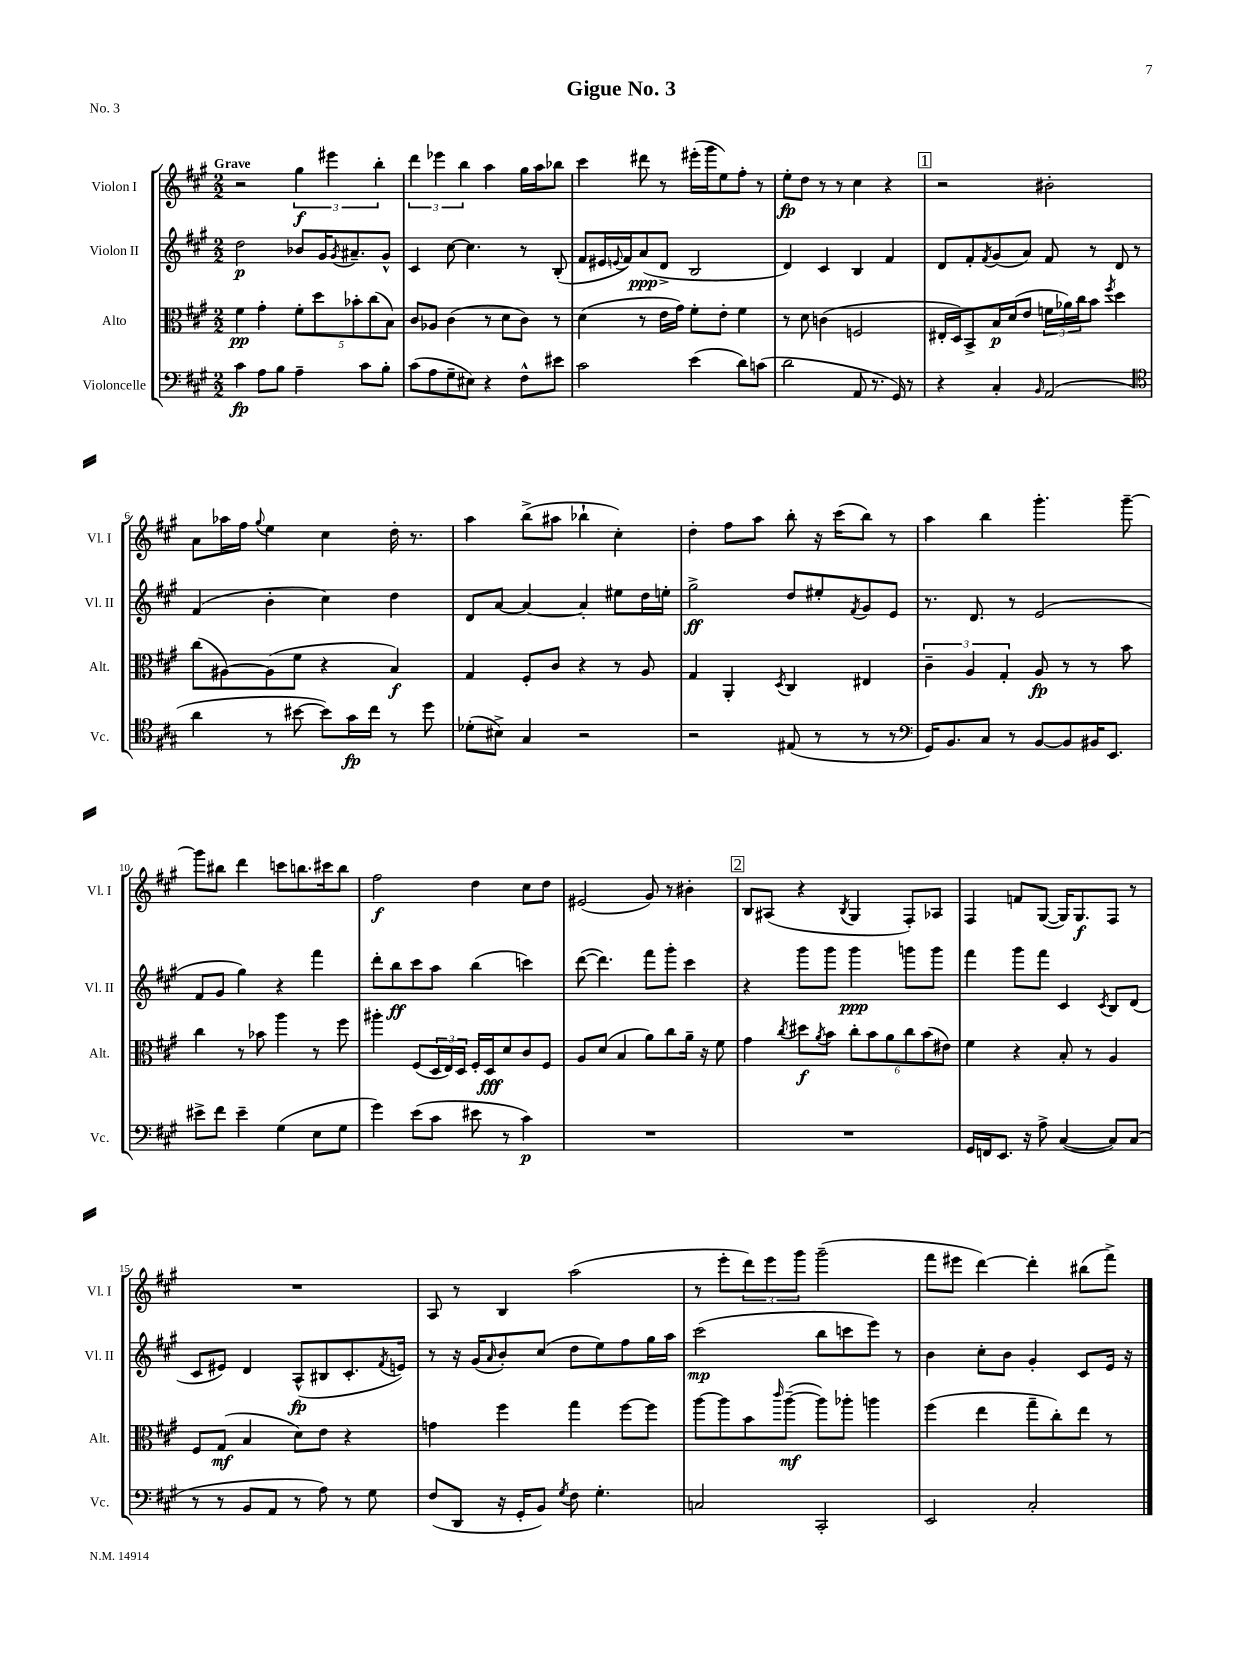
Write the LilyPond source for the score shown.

\header { title = "Gigue No. 3" piece = "No. 3" }
<<
\new StaffGroup <<
\new Staff = "s0" \with { instrumentName = "Violon I" shortInstrumentName = "Vl. I" } {
    \clef treble \key a \major \numericTimeSignature \time 2/2 \tempo "Grave"
    r2 \tuplet 3/2 { gis''4\f eis'''4 b''4-. } |
    \tuplet 3/2 { d'''4 ees'''4 b''4 } a''4 gis''16 a''16 bes''8 |
    cis'''4 dis'''8 r8 eis'''16-.( gis'''16 e''8) fis''8-. r8 |
    e''8-.\fp d''8 r8 r8 cis''4 r4 |
    \mark \markup { \box "1" } r2 bis'2-. |
    a'8 aes''16 fis''16 \appoggiatura { gis''8 } e''4 cis''4 d''16-. r8. |
    a''4 b''8->( ais''8 bes''4-! cis''4-.) |
    d''4-. fis''8 a''8 b''8-. r16 cis'''16( b''8) r8 |
    a''4 b''4 gis'''4.-. gis'''8~-- |
    gis'''8 bis''8 d'''4 c'''8 b''8. cis'''16 b''8 |
    fis''2\f d''4 cis''8 d''8 |
    eis'2( gis'8) r8 bis'4-. |
    \mark \markup { \box "2" } b8 ais8( r4 \acciaccatura { b8 } gis4 fis8-.) aes8 |
    fis4 f'8 gis8~( gis16) gis8.\f fis8 r8 |
    R1 |
    a8 r8 b4 a''2( |
    r8 e'''8-. \tuplet 3/2 { d'''8) e'''8 gis'''8 } gis'''2--( |
    fis'''8 eis'''8 d'''4~) d'''4-. bis''8( fis'''8->) \bar "|." |
}
\new Staff = "s1" \with { instrumentName = "Violon II" shortInstrumentName = "Vl. II" } {
    \clef treble \key a \major \numericTimeSignature \time 2/2
    d''2\p bes'8 gis'16 \acciaccatura { gis'8 } ais'8.-- gis'8-^ |
    cis'4 cis''8~ cis''4. r8 b8-.( |
    fis'8 eis'16 \appoggiatura { e'8 } fis'16) a'8\ppp( d'8-> b2 |
    d'4) cis'4 b4 fis'4 |
    \mark \markup { \box "1" } d'8 fis'8-. \acciaccatura { fis'8 } gis'8( a'8) fis'8 r8 d'8 r8 |
    fis'4( b'4-. cis''4) d''4 |
    d'8 a'8~ a'4~ a'4-. eis''8 d''16 e''16-. |
    gis''2->\ff d''8 eis''8-. \acciaccatura { fis'8 } gis'8 e'8 |
    r8. d'8. r8 e'2( |
    fis'8 gis'8 gis''4) r4 fis'''4 |
    d'''8-. b''8\ff cis'''8 a''8 b''4( c'''4) |
    d'''8~( d'''4.) fis'''8 gis'''8-. cis'''4 |
    \mark \markup { \box "2" } r4 gis'''8 gis'''8 gis'''4\ppp g'''8 g'''8 |
    fis'''4 gis'''8 fis'''8 cis'4 \acciaccatura { cis'8 } b8 d'8( |
    cis'8 eis'8) d'4 a8-^\fp( bis8 cis'8.-. \acciaccatura { fis'8 } e'16) |
    r8 r16 gis'16( \grace { a'16 } b'8-.) cis''8( d''8 e''8) fis''8 gis''16 a''16 |
    cis'''2\mp( b''8 c'''8 e'''8) r8 |
    b'4 cis''8-. b'8 gis'4-. cis'8 e'16 r16 \bar "|." |
}
\new Staff = "s2" \with { instrumentName = "Alto" shortInstrumentName = "Alt." } {
    \clef alto \key a \major \numericTimeSignature \time 2/2
    fis'4\pp gis'4-. \tuplet 5/4 { fis'8-. d''8 bes'8-. cis''8( b8) } |
    cis'8 aes8 cis'4( r8 d'8 cis'8) r8 |
    d'4( r8 e'16 gis'16) fis'8-. e'8-. fis'4 |
    r8 d'8 c'4( f2 |
    \mark \markup { \box "1" } eis16-. d16) b,8-> b16\p d'16( e'8 \tuplet 3/2 { f'16 aes'16) cis''16 } b'8 \acciaccatura { fis''8 } d''4 |
    cis''8( ais8~) ais8( fis'8 r4 b4\f) |
    gis4 fis8-. cis'8 r4 r8 a8 |
    gis4 a,4-. \acciaccatura { d8 } cis4 eis4 |
    \tuplet 3/2 { cis'4-- a4 gis4-. } a8\fp r8 r8 b'8 |
    cis''4 r8 bes'8 a''4 r8 fis''8 |
    ais''4-. fis8( \tuplet 3/2 { d16 e16) d16 } fis16-. d16\fff d'8 cis'8 fis8 |
    a8 d'8( b4 a'8) cis''8 a'16-- r16 fis'8 |
    \mark \markup { \box "2" } gis'4 \acciaccatura { cis''8 } dis''8\f \acciaccatura { a'8 } b'8 \tuplet 6/4 { cis''8-. b'8 a'8 cis''8 b'8( eis'8) } |
    fis'4 r4 b8-. r8 a4 |
    fis8 gis8\mf( b4 d'8) e'8 r4 |
    g'4 fis''4 gis''4 fis''8~ fis''8 |
    a''8~ a''8 b'8 \grace { cis'''16 } a''8~--\mf( a''8) aes''8-. a''4 |
    fis''4( e''4 gis''8-- cis''8-.) e''8 r8 \bar "|." |
}
\new Staff = "s3" \with { instrumentName = "Violoncelle" shortInstrumentName = "Vc." } {
    \clef bass \key a \major \numericTimeSignature \time 2/2
    cis'4\fp a8 b8 a4-- cis'8 b8-. |
    cis'8( a8 gis8-- eis8) r4 fis8-^ eis'8 |
    cis'2 e'4( d'8) c'8( |
    d'2 a,8 r8. gis,16) r8 |
    \mark \markup { \box "1" } r4 cis4-. \grace { b,16 } a,2( |
    \clef tenor a'4 r8 bis'8~ bis'8) gis'16\fp cis''16 r8 d''8 |
    des'8-.( bis8->) gis4 r2 |
    r2 eis8( r8 r8 r8 |
    \clef bass gis,16) b,8. cis8 r8 b,8~ b,8 bis,16 e,8. |
    eis'8-> fis'8 eis'4-- gis4( e8 gis8 |
    gis'4) e'8( cis'8 eis'8 r8 cis'4\p) |
    R1 |
    \mark \markup { \box "2" } R1 |
    gis,16 f,16 e,8. r16 a8-> cis4~( cis8) cis8( |
    r8 r8 b,8 a,8 r8 a8) r8 gis8 |
    fis8( d,8 r16 gis,16-. b,8) \acciaccatura { gis8 } fis8 gis4.-. |
    c2 cis,2-. |
    e,2 cis2-. \bar "|." |
}
>>
>>
